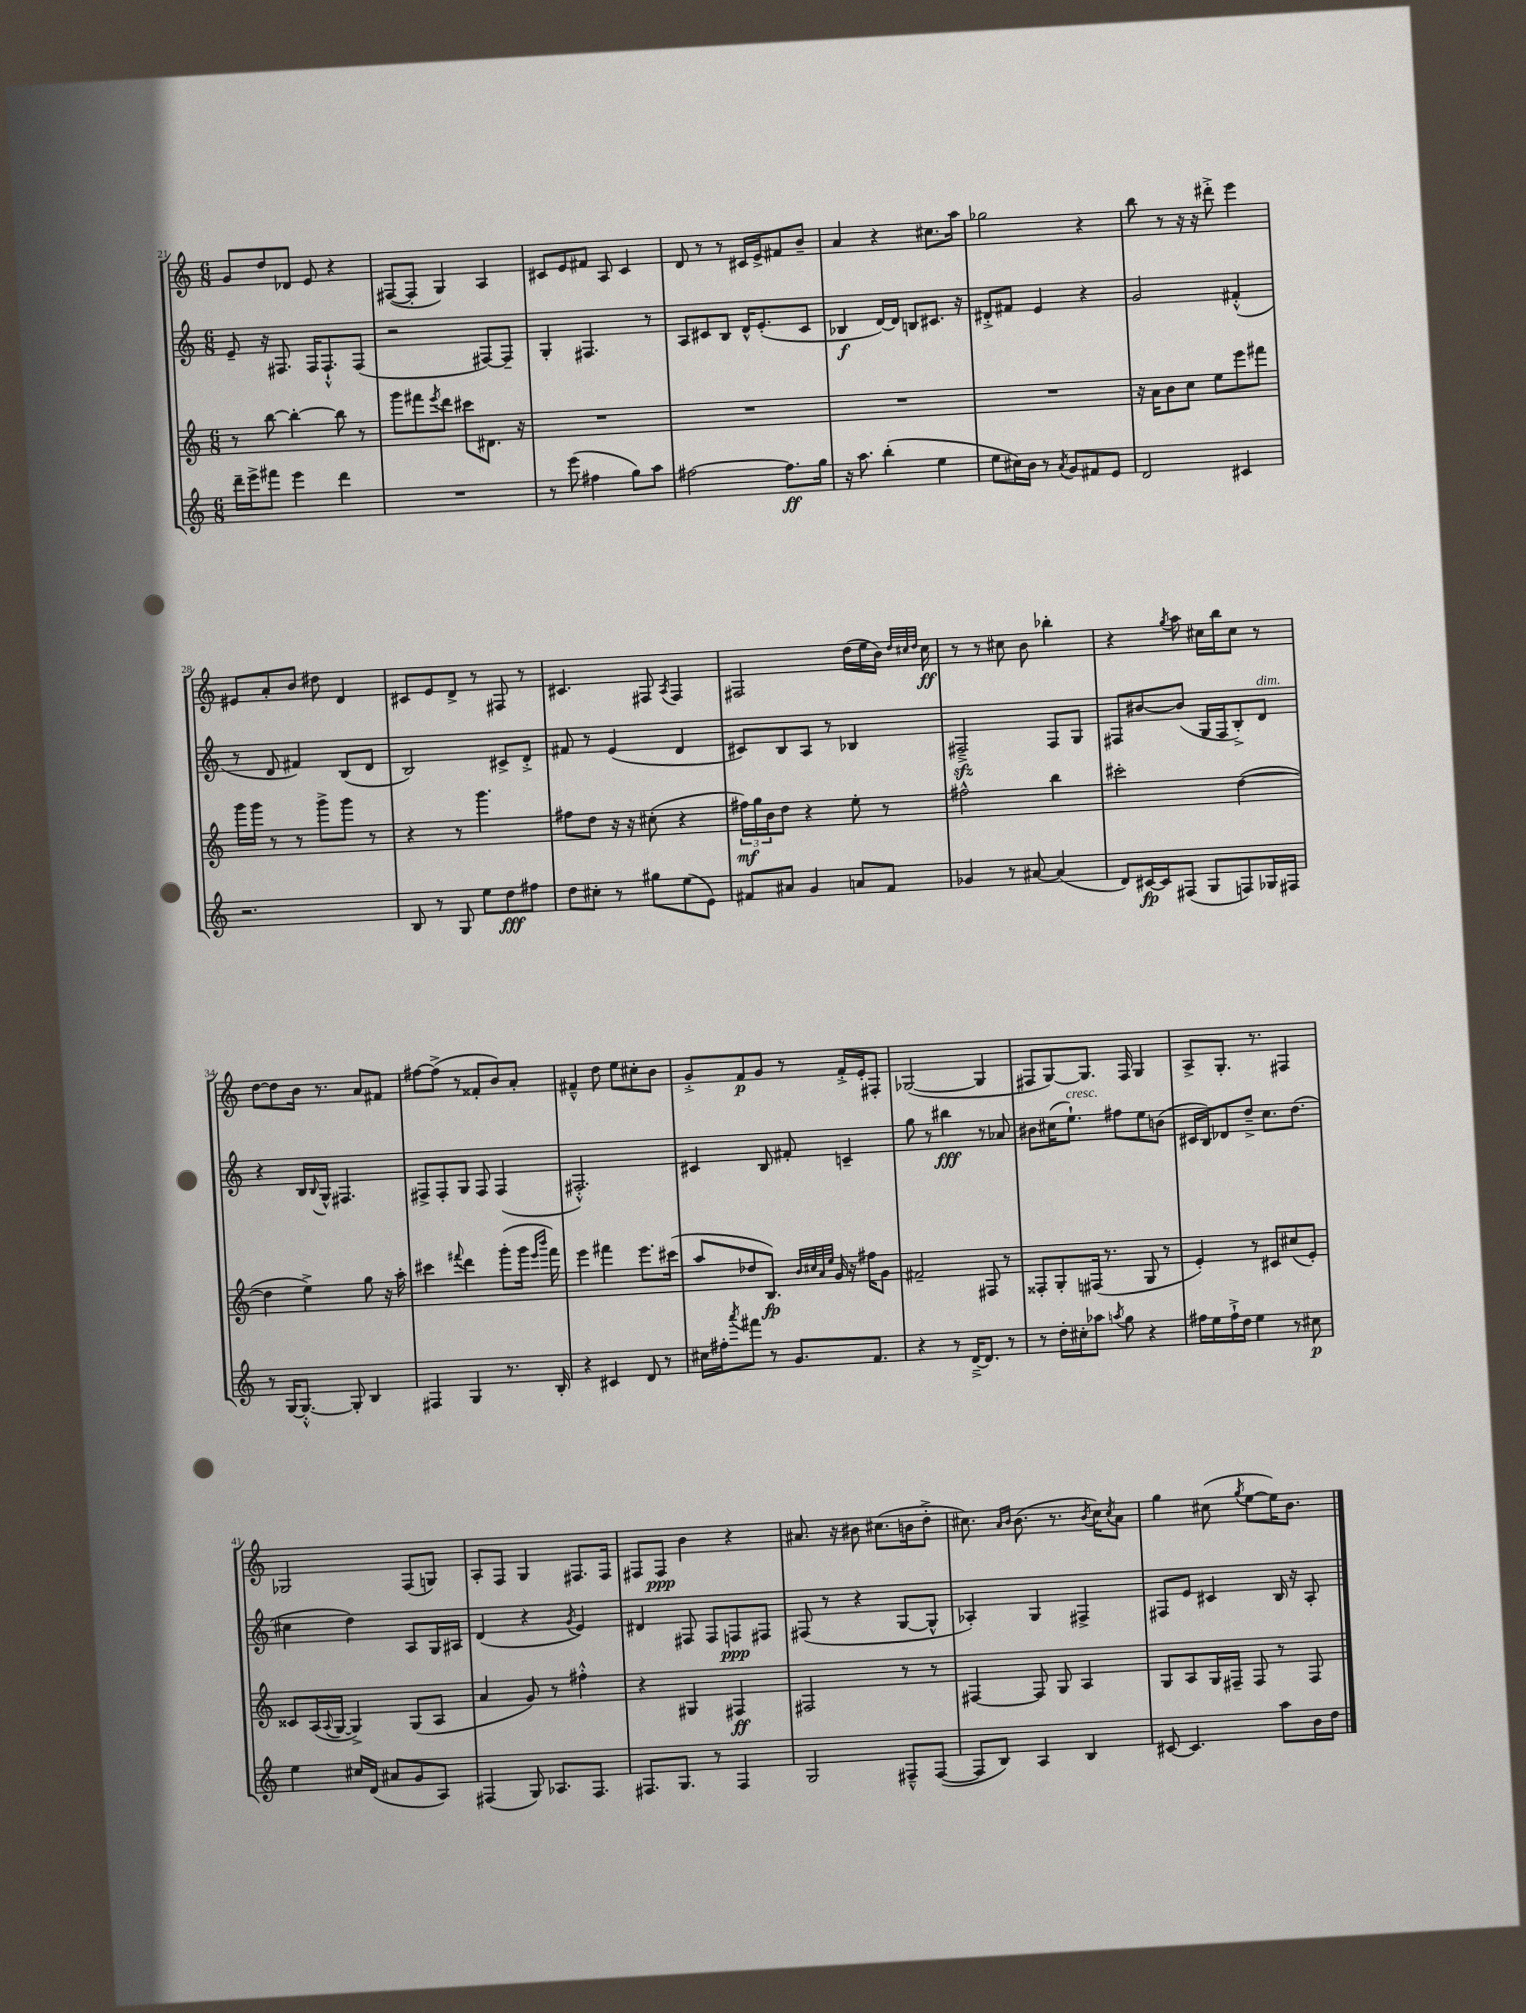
<<
\new StaffGroup <<
\new Staff = "s0" {
    \clef treble \key c \major \numericTimeSignature \time 6/8
    g'8 d''8 des'8 e'8 r4 |
    fis8~( fis8-. g4) a4 |
    cis'8 e'8 fis'8 a8 cis'4 |
    d'8 r8 r8 cis'16 e'16-> fis'8 b'8-- |
    a'4 r4 cis''8. a''16 |
    ges''2 r4 |
    b''8 r8 r16 r16 dis'''8-.-> e'''4 |
    eis'8 a'8-. b'8 dis''8 d'4 |
    cis'8 e'8 d'8-> r8 fis8 r8 |
    cis'4. fis8 \acciaccatura { a8 } fis4 |
    fis2 d''16( e''16 b'16) \grace { d''32 cis''32 d''32 } cis''16\ff |
    r8 r8 cis''8 b'8 bes''4-. |
    r4 \acciaccatura { g''8 } a''8 cis''16 b''16 cis''8 r8 |
    d''8~ d''8 b'16 r8. a'8 fis'8 |
    fis''8~ fis''8->( r8 fisis'8-. b'8) a'8-. |
    fis'4---^ d''8 e''8 cis''8-. b'8 |
    g'8-.-> f'8\p g'8 r8 f'16-.-> e'16-. fis8-. |
    ges2~( ges4 |
    fis8 g8~) g8. fis16 g4 |
    a8-> g8.-. r8. fis4 |
    ges2 f8( g8) |
    a8-. f8 g4 fis8. fis16 |
    fis8 fis8\ppp b'4 r4 |
    ais'8. r16 bis'8 cis''8.( b'16 d''8-.-> |
    cis''8.) \grace { a'16 b'16 } b'8.( r8. \acciaccatura { b'8 } cis''16) \acciaccatura { cis''8 } a'8 |
    g''4 cis''8( \acciaccatura { g''8 } e''8~ e''16) b'8. \bar "|." |
}
\new Staff = "s1" {
    \clef treble \key c \major \numericTimeSignature \time 6/8
    e'8-- r16 fis8. fis16 fis8.-!-^ fis8( |
    r2 fis8~) fis8-- |
    g4-. fis4. r8 |
    a8 cis'8 b8 d'16-^ e'8.-.( cis'8 |
    bes4\f d'16~) d'16 b8 cis'8. r16 |
    dis'8-.-> fis'8 e'4 r4 |
    g'2 fis'4-.-^( |
    r8 d'8 fis'4) b8( d'8 |
    b2) cis'8-> d'8-.-> |
    fis'8 r8 e'4( d'4 |
    cis'8) b8 a8 r8 bes4 |
    fis2--->\sfz fis8 g8 |
    fis8 bis'8~ bis'8( g16 fis16 b8-.->) d'8^\markup { \italic "dim." } |
    r4 b16 \appoggiatura { b8 } g16-^ fis4. |
    fis8-> fis8-. g8 fis8 fis4( |
    fis2.-.-^) |
    cis'4 b8 fis'8-. c'4-- |
    g''8 r8 bis''4\fff r8 aes'8 |
    bis'8 cis''16( e''8.-!^\markup { \italic "cresc." }) fis''8 e''8 b'8( |
    cis'16 b16) des'8 d''8---> c''8. d''8.( |
    cis''4 d''4) a8 g16 ais16 |
    d'4( r4 \acciaccatura { g'8 } e'4) |
    dis'4 fis8 fis8 f8\ppp fis8 |
    fis8( r8 r4 g8~ g8-^ |
    aes4-.) g4 fis4-> |
    fis8 e'8 cis'4 b16 r16 a8-. \bar "|." |
}
\new Staff = "s2" {
    \clef treble \key c \major \numericTimeSignature \time 6/8
    r8 b''8~ b''4~-. b''8 r8 |
    g'''8 fis'''8 \acciaccatura { e'''8 } d'''8 cis'''8 dis'8. r16 |
    R2. |
    R2. |
    R2. |
    R2. |
    r16 a'16 b'8 c''8 e''8 e'''8 fis'''8 |
    g'''16 g'''16 r8 r8 g'''8-> g'''8 r8 |
    r4 r8 g'''4. |
    fis''8 d''8 r16 r16 cis''8-.( r4 |
    \tuplet 3/2 { fis''16\mf) g''16 b'16 } d''8 r4 e''8-. r8 |
    fis''2-^ b''4 |
    cis'''2-. d''4~( |
    d''4 e''4->) g''8 r16 a''16-. |
    cis'''4 \appoggiatura { fis'''8 } d'''4 g'''8-.( g'''16 \grace { e'''16 b'''16 } fis'''16) |
    e'''4 fis'''4 e'''8. cis'''16( |
    a''8 des''8 b8.\fp) \grace { b'32 cis''32 a'32 e''32 } g'16 r16 fis''16 g'8 |
    fis'2-- fis8 r8 |
    fisis8-. g8-. fis16( r8. g8 r8 |
    e'4-.) r8 cis'8 cis''8( e'8-.) |
    cisis'8 a16( \appoggiatura { a8 } g16~ g4->) g8( a8 |
    a'4 g'8) r8 fis''4-.-^ |
    r4 gis4 fis4\ff |
    fis2 r8 r8 |
    fis4~ fis8 g8 a4 |
    g8 a8 g16 fis16-- fis8 r8 fis8 \bar "|." |
}
\new Staff = "s3" {
    \clef treble \key c \major \numericTimeSignature \time 6/8
    d'''16-- e'''16-> fis'''8 e'''4 d'''4 |
    R2. |
    r8 e'''8( fis''4 g''8) a''8 |
    fis''2~ fis''8.\ff g''16 |
    r16 a''8. b''4-.( e''4 |
    e''8 cis''16) b'16 r8 \acciaccatura { a'8 } g'8 fis'8 e'8 |
    d'2 cis'4 |
    r2. |
    b8 r8 g8 e''8 d''8\fff fis''8 |
    d''8 cis''8-. r8 gis''8 e''8( e'8) |
    fis'8 ais'8 g'4 a'8 fis'8 |
    ges'4 r8 ais'8~ ais'4( |
    d'8) cis'16~\fp cis'16 fis8( g8 f8) ges16 fis16 |
    r8 g16~ g8.~-.-^ g8-. b4 |
    fis4 g4 r8. b16-. |
    r4 cis'4 d'8 r8 |
    cis''16 fis''16-. \acciaccatura { a'''8 } fis'''8 r8 g'8. f'8. |
    r4 r8 d'16~---> d'8. r8 |
    r8 d''16-. cis''16-. aes''8 \acciaccatura { a''8 } g''8 r4 |
    fis''16 e''16 fis''16-!-> d''16 e''4 r8 cis''8\p |
    e''4 cis''16 d'16( ais'8 g'8 a8) |
    fis4( g8) aes8. fis8. |
    fis8. g8. r8 fis4 |
    g2 fis8---^ fis8~( |
    fis8 b8) a4 b4 |
    cis'8~ cis'4. a''8 b'16 d''16 \bar "|." |
}
>>
>>
\layout { \context { \Score currentBarNumber = #21 } }
